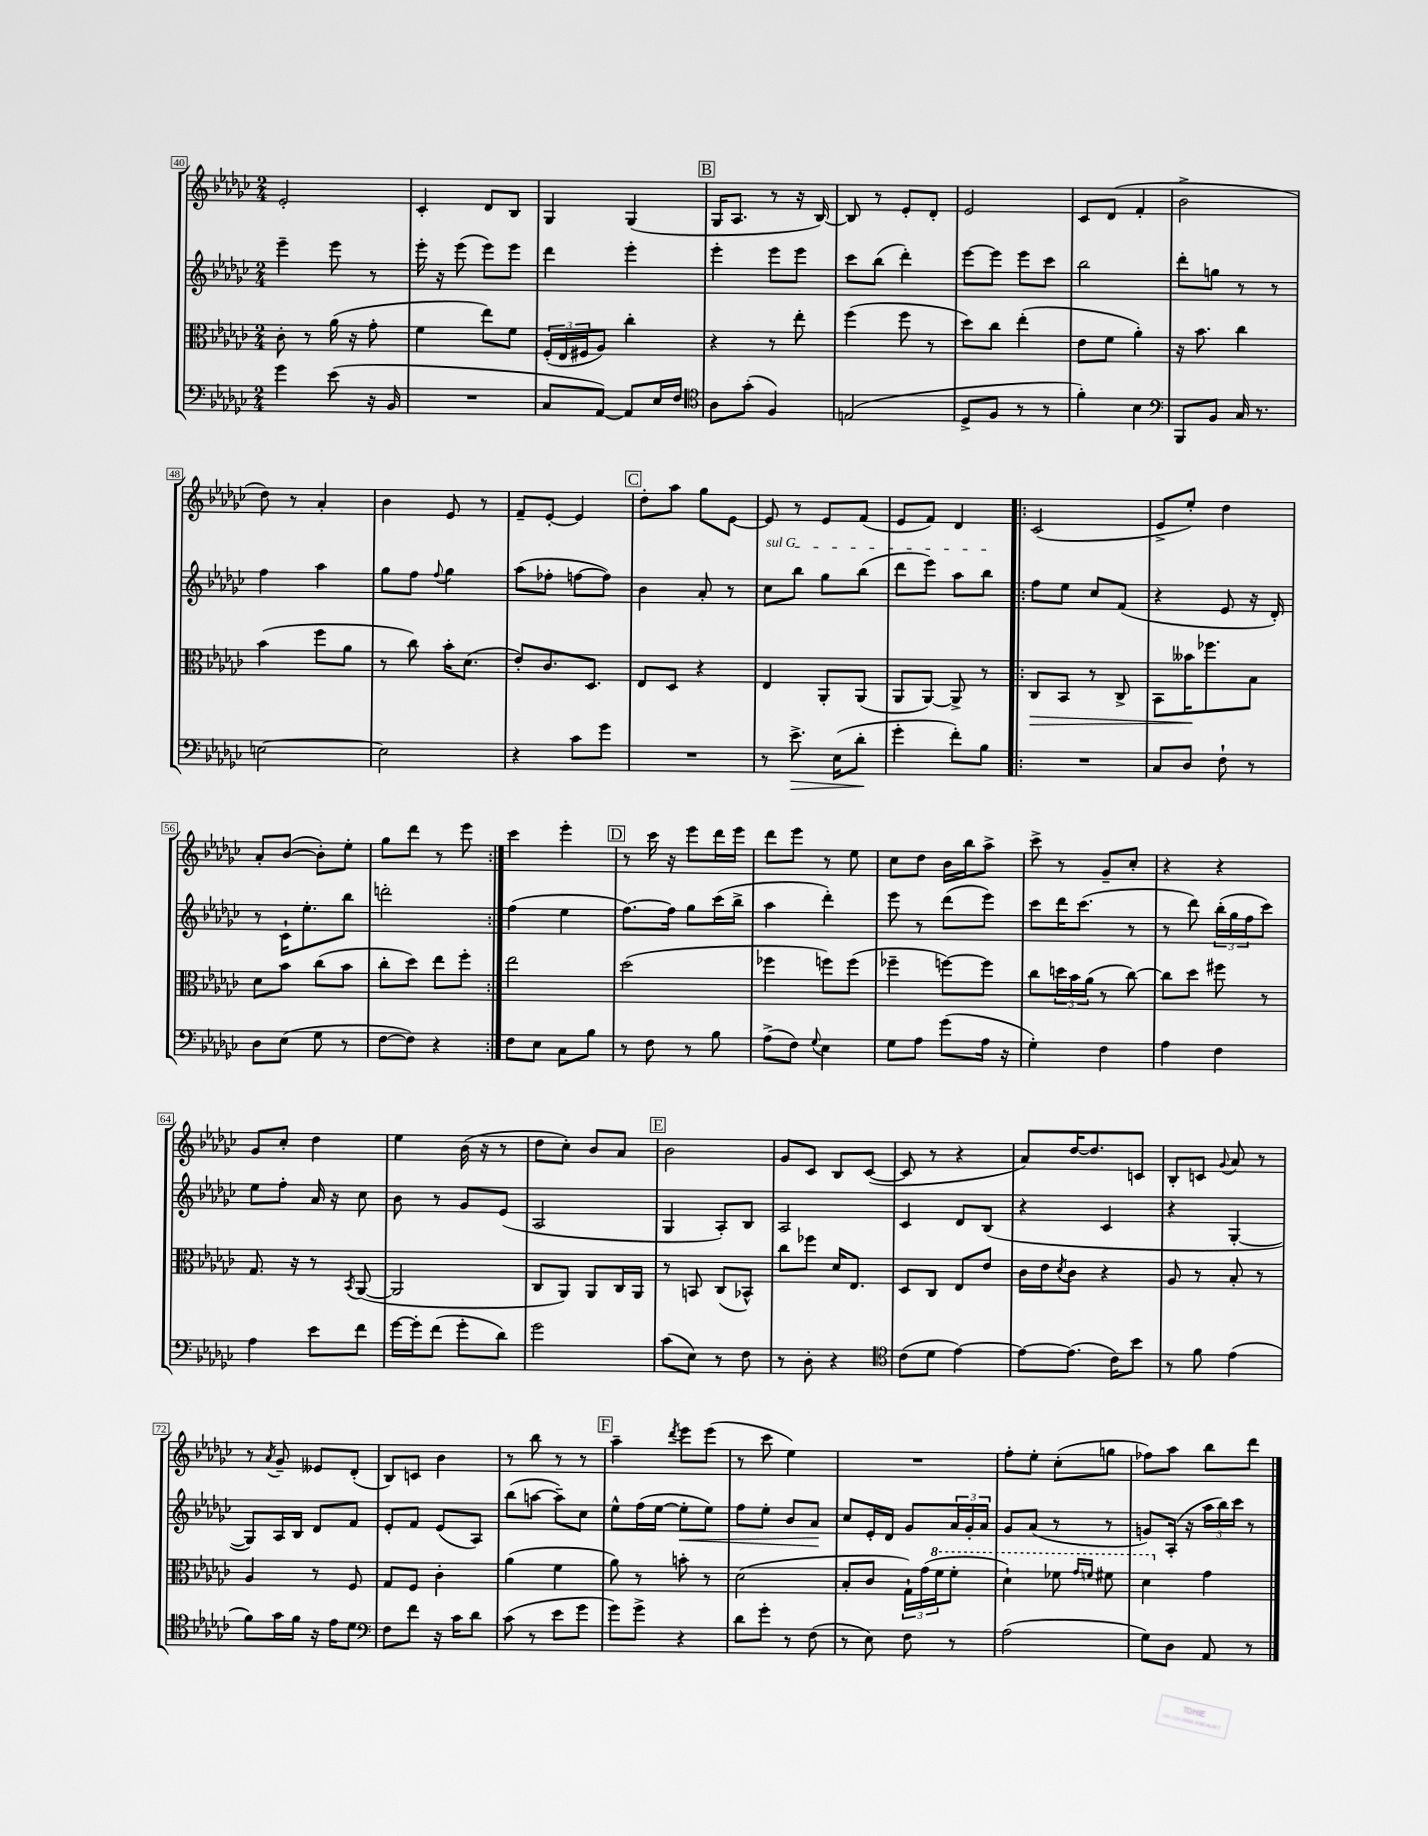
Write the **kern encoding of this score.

**kern	**kern	**kern	**kern
*staff4	*staff3	*staff2	*staff1
*clefF4	*clefC3	*clefG2	*clefG2
*k[b-e-a-d-g-c-]	*k[b-e-a-d-g-c-]	*k[b-e-a-d-g-c-]	*k[b-e-a-d-g-c-]
*M2/4	*M2/4	*M2/4	*M2/4
4g-	8c-'	4eee-~	2e-'
.	8r	.	.
(8e-	(16a-	8eee-	.
.	16r	.	.
16r	8g-'	8r	.
16BB-	.	.	.
=	=	=	=
2r	4f	16eee-'	4c-'
.	.	16r	.
.	.	(8eee-	.
.	8ee-)	8eee-)	8d-
.	8f	8eee-	8B-
=	=	=	=
8C-	(24F'	4ddd-	4G-
.	24E-	.	.
.	24F#	.	.
[8AA-)	8A-)	.	.
8AA-]	4cc-'	4eee-'	(4G-
16E-	.	.	.
16F	.	.	.
=	=	=	=
*clefC4	*	*	*
8A-	4r	4eee-'	16G-
.	.	.	8.A-
(8g-'	.	.	.
4F)	8r	8eee-	8r
.	8ee-'	8eee-	16r
.	.	.	[16B-)
=	=	=	=
(2E	(4ff	8ccc-	8B-]
.	.	(8bb-	8r
.	8ff	4ddd-')	8e-'
.	8r	.	8d-'
=	=	=	=
8D-^	8dd-)	[8eee-	2e-
8F	8cc-	8eee-]	.
8r	(4ee-'	8eee-	.
8r	.	8ccc-	.
=	=	=	=
4f')	8e-	2bb-	8c-
.	8f	.	(8d-
4B-	4a-')	.	4f'
=	=	=	=
*clefF4	*	*	*
8BBB-	16r	8ddd-'	2b-^
.	8.b-	.	.
8BB-	.	8gg	.
16C-	4cc-	8r	.
8.r	.	.	.
.	.	8r	.
=	=	=	=
[2E	(4b-	4ff	8dd-)
.	.	.	8r
.	8ff	4aa-	4a-'
.	8a-	.	.
=	=	=	=
2E]	8r	8gg-	4b-
.	8cc-)	8ff	.
.	.	8qqff	.
.	16b-'	4gg-	8e-
.	(8.d-	.	.
.	.	.	8r
=	=	=	=
4r	8e-')	(8aa-	8f~
.	8.c-	8ff-'	[8e-'
8c-	.	[8ff	4e-]
.	8.D-	.	.
8g-	.	8ff])	.
=	=	=	=
2r	8E-	4b-	8dd-'
.	8D-	.	8aa-
.	4r	8a-'	8gg-
.	.	8r	[8e-
=	=	=	=
8r	4E-	8cc-	8e-]
8.e-^	.	8bb-	8r
.	8AA-'	8gg-	8e-
(16E-	.	.	.
8d-'	(8AA-	(8bb-	(8f
=	=	=	=
4g-'	8AA-	8ddd-	8e-
.	[8AA-)	8eee-)	8f)
8f')	8AA-^]	8aa-	4d-
8B-	8r	8bb-	.
=!|:	=!|:	=!|:	=!|:
2r	8C-	8ff	(2c-
.	8BB-	8ee-	.
.	8r	8cc-	.
.	8C-^	(8f	.
=	=	=	=
8C-	8BB-	4r	8e-^
8D-	16b--	.	8ee-')
.	8.ff-	.	.
8F`	.	8e-	4dd-
8r	8B-	16r	.
.	.	16d-')	.
=	=	=	=
8D-	8d-	8r	8a-'
(8E-	8b-	16c-`	([8b-
.	.	8.ee-'	.
8G-	(8cc-	.	8b-'])
8r	8b-	8bb-	8ee-'
=	=	=	=
[8F	8cc-'	2ddd'	8gg-
8F])	8dd-)	.	8ddd-
4r	8ee-	.	8r
.	8ff'	.	8eee-
=:|!	=:|!	=:|!	=:|!
8F	2ee-	(4ff	4ccc-
8E-	.	.	.
8C-	.	4ee-	4eee-'
8B-	.	.	.
=	=	=	=
8r	(2dd-	[8.ff)	8r
8F	.	.	16ccc-
.	.	16ff]	16r
8r	.	8gg-	8eee-
8B-	.	(16ccc-	16ddd-
.	.	16bb-^	16eee-
=	=	=	=
(8A-^	4ff-	4aa-	8ddd-
8F)	.	.	8eee-
8qqG-	.	.	.
4E-	8ff)	4ddd-')	8r
.	(8ff	.	8ee-
=	=	=	=
8G-	4ff-~	8eee-	8cc-
8A-	.	8r	8dd-
(8g-	[8ff)	(8ddd-	16b-
.	.	.	16bb-
16A-	8ff]	8eee-)	8aa-^
16r	.	.	.
=	=	=	=
4G-')	8cc-	8ccc-	8ccc-^
.	24dd	16ddd-	8r
.	24b-	.	.
.	.	(8.ccc-	.
.	(24a-	.	.
4F	8r	.	8g-~
.	[8cc-)	8r	8cc-'
=	=	=	=
4A-	8cc-]	8r	4r
.	8dd-	8ddd-)	.
4F	8ff#	(24bb-'	4r
.	.	24gg-	.
.	.	24ff	.
.	8r	8ccc-)	.
=	=	=	=
4A-	8.G-	8ee-	8g-
.	.	8ff'	8cc-'
.	16r	.	.
8e-	8r	16a-	4dd-
.	.	16r	.
.	8qBB-	.	.
8f	([8AA-	8cc-	.
=	=	=	=
[16g-	2AA-]	8b-	4ee-
16g-']	.	.	.
(8f	.	8r	.
8g-'	.	8g-	(16b-
.	.	.	16r
8d-)	.	(8e-	8r
=	=	=	=
2g-	8C-	2A-	8dd-
.	8AA-)	.	8cc-')
.	8AA-	.	8b-
.	16C-	.	8a-
.	16AA-	.	.
=	=	=	=
(8c-	8r	4G-	2b-
8E-)	8BB	.	.
8r	(8C-	8A-')	.
8F	8BB-^^)	8B-	.
=	=	=	=
8r	8cc-	2A-	8g-
8D-'	8ff-	.	8c-
4r	16d-	.	8B-
.	8.E-	.	.
.	.	.	([8c-
=	=	=	=
*clefC4	*	*	*
(8c-	8D-	4c-	8c-]
8d-	8C-	.	8r
[4e-)	8E-	8d-	4r
.	8e-	(8B-	.
=	=	=	=
8e-_	16c-	4r	8a-)
.	16e-	.	.
.	8qd-	.	.
(8.e-]	8c-	.	[16dd-
.	.	.	8.dd-]
.	4r	4c-	.
16c-)	.	.	.
8b-	.	.	8c
=	=	=	=
8r	8A-	4r	8B-'
8f	8r	.	8c
.	.	.	8qqg-
(4e-	8B-'	[4G-'	8a-
.	8r	.	8r
=	=	=	=
8f)	4A-	8G-])	8r
.	.	.	8qa-
16g-	.	16A-	8g-~
16f	.	16B-	.
16r	8r	8d-	8e--
16e-	.	.	.
8d-	8F	8f	(8d-'
=	=	=	=
*clefF4	*	*	*
8F	8G-	8e-'	8B-)
8f	8F	8f	8c
16r	4c-'	(8e-	4b-
16c-	.	.	.
8d-	.	8A-)	.
=	=	=	=
(8c-	(4a-	(8bb-	8r
8r	.	[8aa	8bb-
8e-	4f	8aa~])	8r
8g-	.	8cc-	8r
=	=	=	=
8g-)	8a-)	8ee-^^	4aa-~
8g-^	8r	(16ff	.
.	.	[16ee-	.
.	.	.	8qddd-
4r	8b'	8ee-']	8eee-
.	8r	8ee-)	(8eee-
=	=	=	=
8d-	(2d-	8ff	8r
8g-'	.	8ee-'	8ccc-
8r	.	8b-	4ee-)
(8F	.	8a-	.
=	=	=	=
8r	8B-'	8cc-	2r
8E-)	8c-	16e-'	.
.	.	16d-	.
8F	24G-`)	8g-	.
.	(24g-	.	.
.	24ff	.	.
8r	8ff'	24a-	.
.	.	24g-'	.
.	.	24a-	.
=	=	=	=
(2A-	4dd-`)	8g-	8ff'
.	.	(8a-	8ee-'
.	8ff-	8r	(8cc-'
.	16qqgg-	.	.
.	16qqff	.	.
.	8ff#	8r	8gg
=	=	=	=
8G-)	4dd-	8g)	8ff-)
8D-	.	(16A-'	8aa-
.	.	16r	.
8AA-	4g-	24aa-	8bb-
.	.	24bb-)	.
.	.	24ccc-	.
8r	.	8r	8ddd-
==	==	==	==
*-	*-	*-	*-
